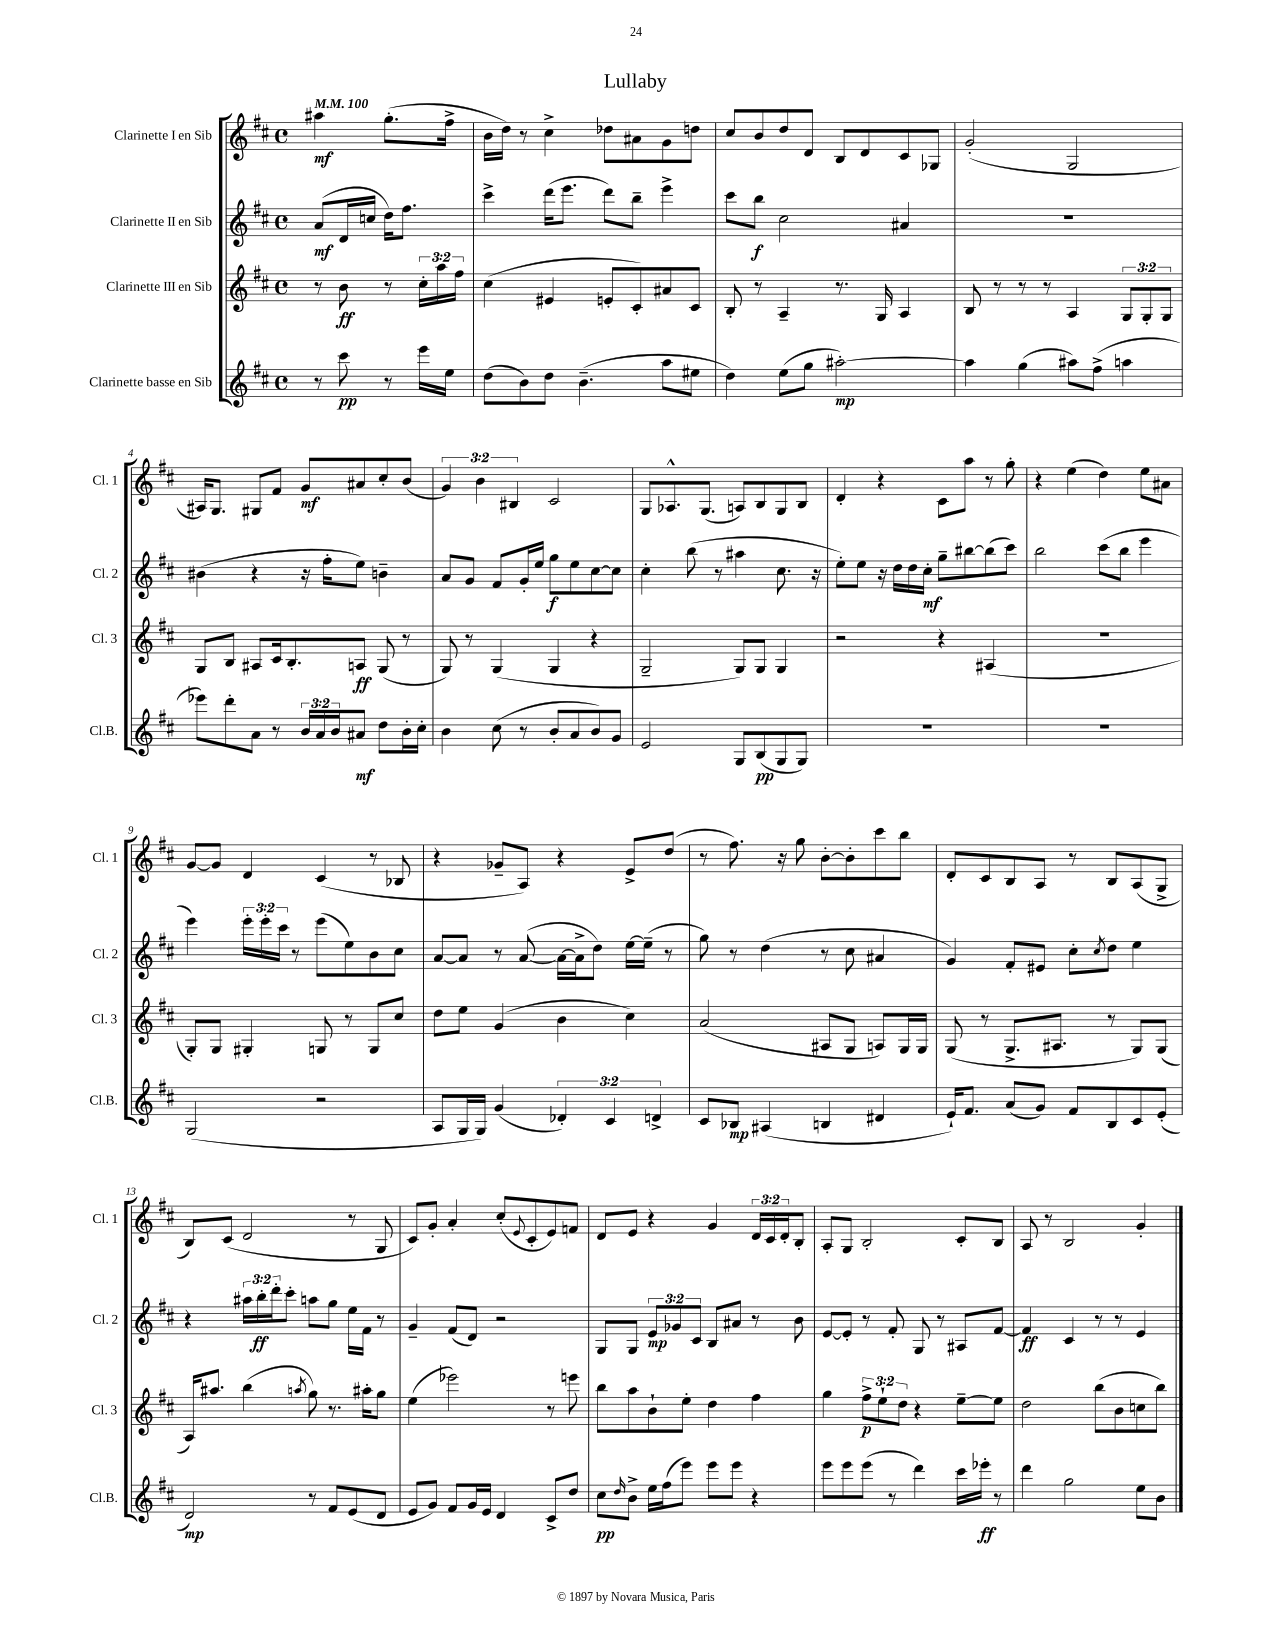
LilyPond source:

\header { title = "Lullaby" }
<<
\new StaffGroup <<
\new Staff = "s0" \with { instrumentName = "Clarinette I en Sib" shortInstrumentName = "Cl. 1" } {
    \clef treble \key d \major \defaultTimeSignature \time 4/4 \override Staff.TupletNumber.text = #tuplet-number::calc-fraction-text \partial 2 \tempo 4 = 100
    ais''4\mf g''8.-.( fis''16-> |
    b'16 d''16) r8 cis''4-> des''8 ais'8 g'8 d''8 |
    cis''8 b'8 d''8 d'8 b8 d'8 cis'8 ges8 |
    g'2-.( g2 |
    ais16) g8. gis8 fis'8 g'8\mf ais'8 cis''8-. b'8( |
    \tuplet 3/2 { g'4) b'4 bis4 } cis'2 |
    g8 aes8.-^ g8.( a8) b8 g8 b8 |
    d'4-. r4 cis'8 a''8 r8 g''8-. |
    r4 e''4( d''4) e''8 ais'8 |
    g'8~ g'8 d'4 cis'4( r8 bes8 |
    r4 ges'8-- a8) r4 e'8-> d''8( |
    r8 fis''8.) r16 g''8 b'8~-. b'8-. cis'''8 b''8 |
    d'8-. cis'8 b8 a8 r8 b8 a8( g8-> |
    b8) cis'8( d'2 r8 g8 |
    cis'8) g'8-. a'4-. cis''8-.( \appoggiatura { e'8 } cis'8-. e'8) f'8 |
    d'8 e'8 r4 g'4 \tuplet 3/2 { d'16 cis'16 d'16-. } b8-. |
    a8-. g8 b2-. cis'8-. b8 |
    a8 r8 b2 g'4-. \bar "|." |
}
\new Staff = "s1" \with { instrumentName = "Clarinette II en Sib" shortInstrumentName = "Cl. 2" } {
    \clef treble \key d \major \defaultTimeSignature \time 4/4 \override Staff.TupletNumber.text = #tuplet-number::calc-fraction-text \partial 2
    a'8\mf( d'16 c''16 d''16) fis''8. |
    cis'''4-> d'''16( e'''8. d'''8) b''8-- e'''4-> |
    cis'''8 b''8\f cis''2 ais'4 |
    r1 |
    bis'4( r4 r16 fis''16-. e''8) b'4-- |
    a'8 g'8 fis'8 g'16-. e''16 g''8\f e''8 cis''8~ cis''8 |
    cis''4-. b''8( r8 ais''4 cis''8. r16 |
    e''8-.) e''8 r16 d''16 d''16 cis''16-.\mf g''8-- bis''8~ bis''8( cis'''8) |
    b''2 cis'''8( b''8 e'''4 |
    e'''4) \tuplet 3/2 { e'''16-. e'''16-. cis'''16 } r8 e'''8( e''8) b'8 cis''8 |
    a'8~ a'8 r8 a'8~( a'16~ a'16-> d''8) e''16~ e''16--( r8 |
    g''8) r8 d''4( r8 cis''8 ais'4 |
    g'4) fis'8-. eis'8 cis''8-. \acciaccatura { cis''8 } d''8 e''4 |
    r4 \tuplet 3/2 { ais''16 b''16-.\ff d'''16-. } cis'''8-. a''8 g''8 e''16 fis'16 r8 |
    g'4-- fis'8( d'8) r2 |
    g8 g8 \tuplet 3/2 { e'8\mp ges'8 cis'8 } b8 ais'8 r8 b'8 |
    e'8~ e'8-. r8 fis'8-. g8 r8 ais8 fis'8~ |
    fis'4\ff cis'4 r8 r8 e'4 \bar "|." |
}
\new Staff = "s2" \with { instrumentName = "Clarinette III en Sib" shortInstrumentName = "Cl. 3" } {
    \clef treble \key d \major \defaultTimeSignature \time 4/4 \override Staff.TupletNumber.text = #tuplet-number::calc-fraction-text \partial 2
    r8 b'8\ff r8 \tuplet 3/2 { cis''16-. a''16 fis''16 } |
    cis''4( eis'4 e'8-. cis'8-.) ais'8 cis'8 |
    b8-. r8 a4-- r8. g16 a4 |
    b8 r8 r8 r8 a4 \tuplet 3/2 { g8 g8-. g8 } |
    g8 b8 ais8 cis'16 b8.-. a8\ff g8( r8 |
    g8) r8 g4( g4 r4 |
    g2-- g8) g8 g4 |
    r2 r4 ais4( |
    R1 |
    g8-.) g8 gis4-. g8 r8 g8 cis''8 |
    d''8 e''8 g'4( b'4 cis''4) |
    a'2( ais8 g8 a8) g16 g16 |
    g8( r8 g8.-> ais8. r8 g8) g8( |
    a16) ais''8. b''4( \acciaccatura { a''8 } g''8) r8. ais''16-. g''8 |
    e''4( ees'''2) r8 e'''8 |
    b''8 a''8 b'8-! e''8-. d''4 fis''4 |
    g''4 \tuplet 3/2 { fis''8->\p e''8-! d''8 } r4 e''8~-- e''8 |
    d''2 b''8( b'8 c''8 b''8) \bar "|." |
}
\new Staff = "s3" \with { instrumentName = "Clarinette basse en Sib" shortInstrumentName = "Cl.B." } {
    \clef treble \key d \major \defaultTimeSignature \time 4/4 \override Staff.TupletNumber.text = #tuplet-number::calc-fraction-text \partial 2
    r8 cis'''8\pp r8 e'''16 e''16 |
    d''8( b'8) d''8 b'4.--( a''8 eis''8 |
    d''4) e''8( g''8 ais''2~-.\mp) |
    ais''4 g''4( ais''8) fis''8->( a''4 |
    ees'''8) d'''8-. a'8 r8 \tuplet 3/2 { b'16 a'16 b'16 } ais'8\mf d''8 b'16-. cis''16-. |
    b'4 cis''8( r8 b'8-. a'8 b'8) g'8 |
    e'2 g8 b8\pp( g8 g8) |
    R1 |
    R1 |
    g2( r2 |
    a8 g16 g16) g'4( \tuplet 3/2 { des'4-.) cis'4 d'4-> } |
    cis'8 bes8\mp ais4( b4 dis'4 |
    e'16-!) fis'8. a'8( g'8) fis'8 b8 cis'8 e'8-.( |
    d'2\mp) r8 fis'8 e'8( d'8 |
    e'8 g'8) fis'8 g'16 e'16 d'4 cis'8-> d''8 |
    cis''8\pp \grace { d''16 } b'8-> e''16 fis''16( e'''8) e'''8 e'''8 r4 |
    e'''8 e'''8 e'''8( r8 d'''4) cis'''16 ees'''16-.\ff r8 |
    d'''4 g''2 e''8 b'8 \bar "|." |
}
>>
>>
